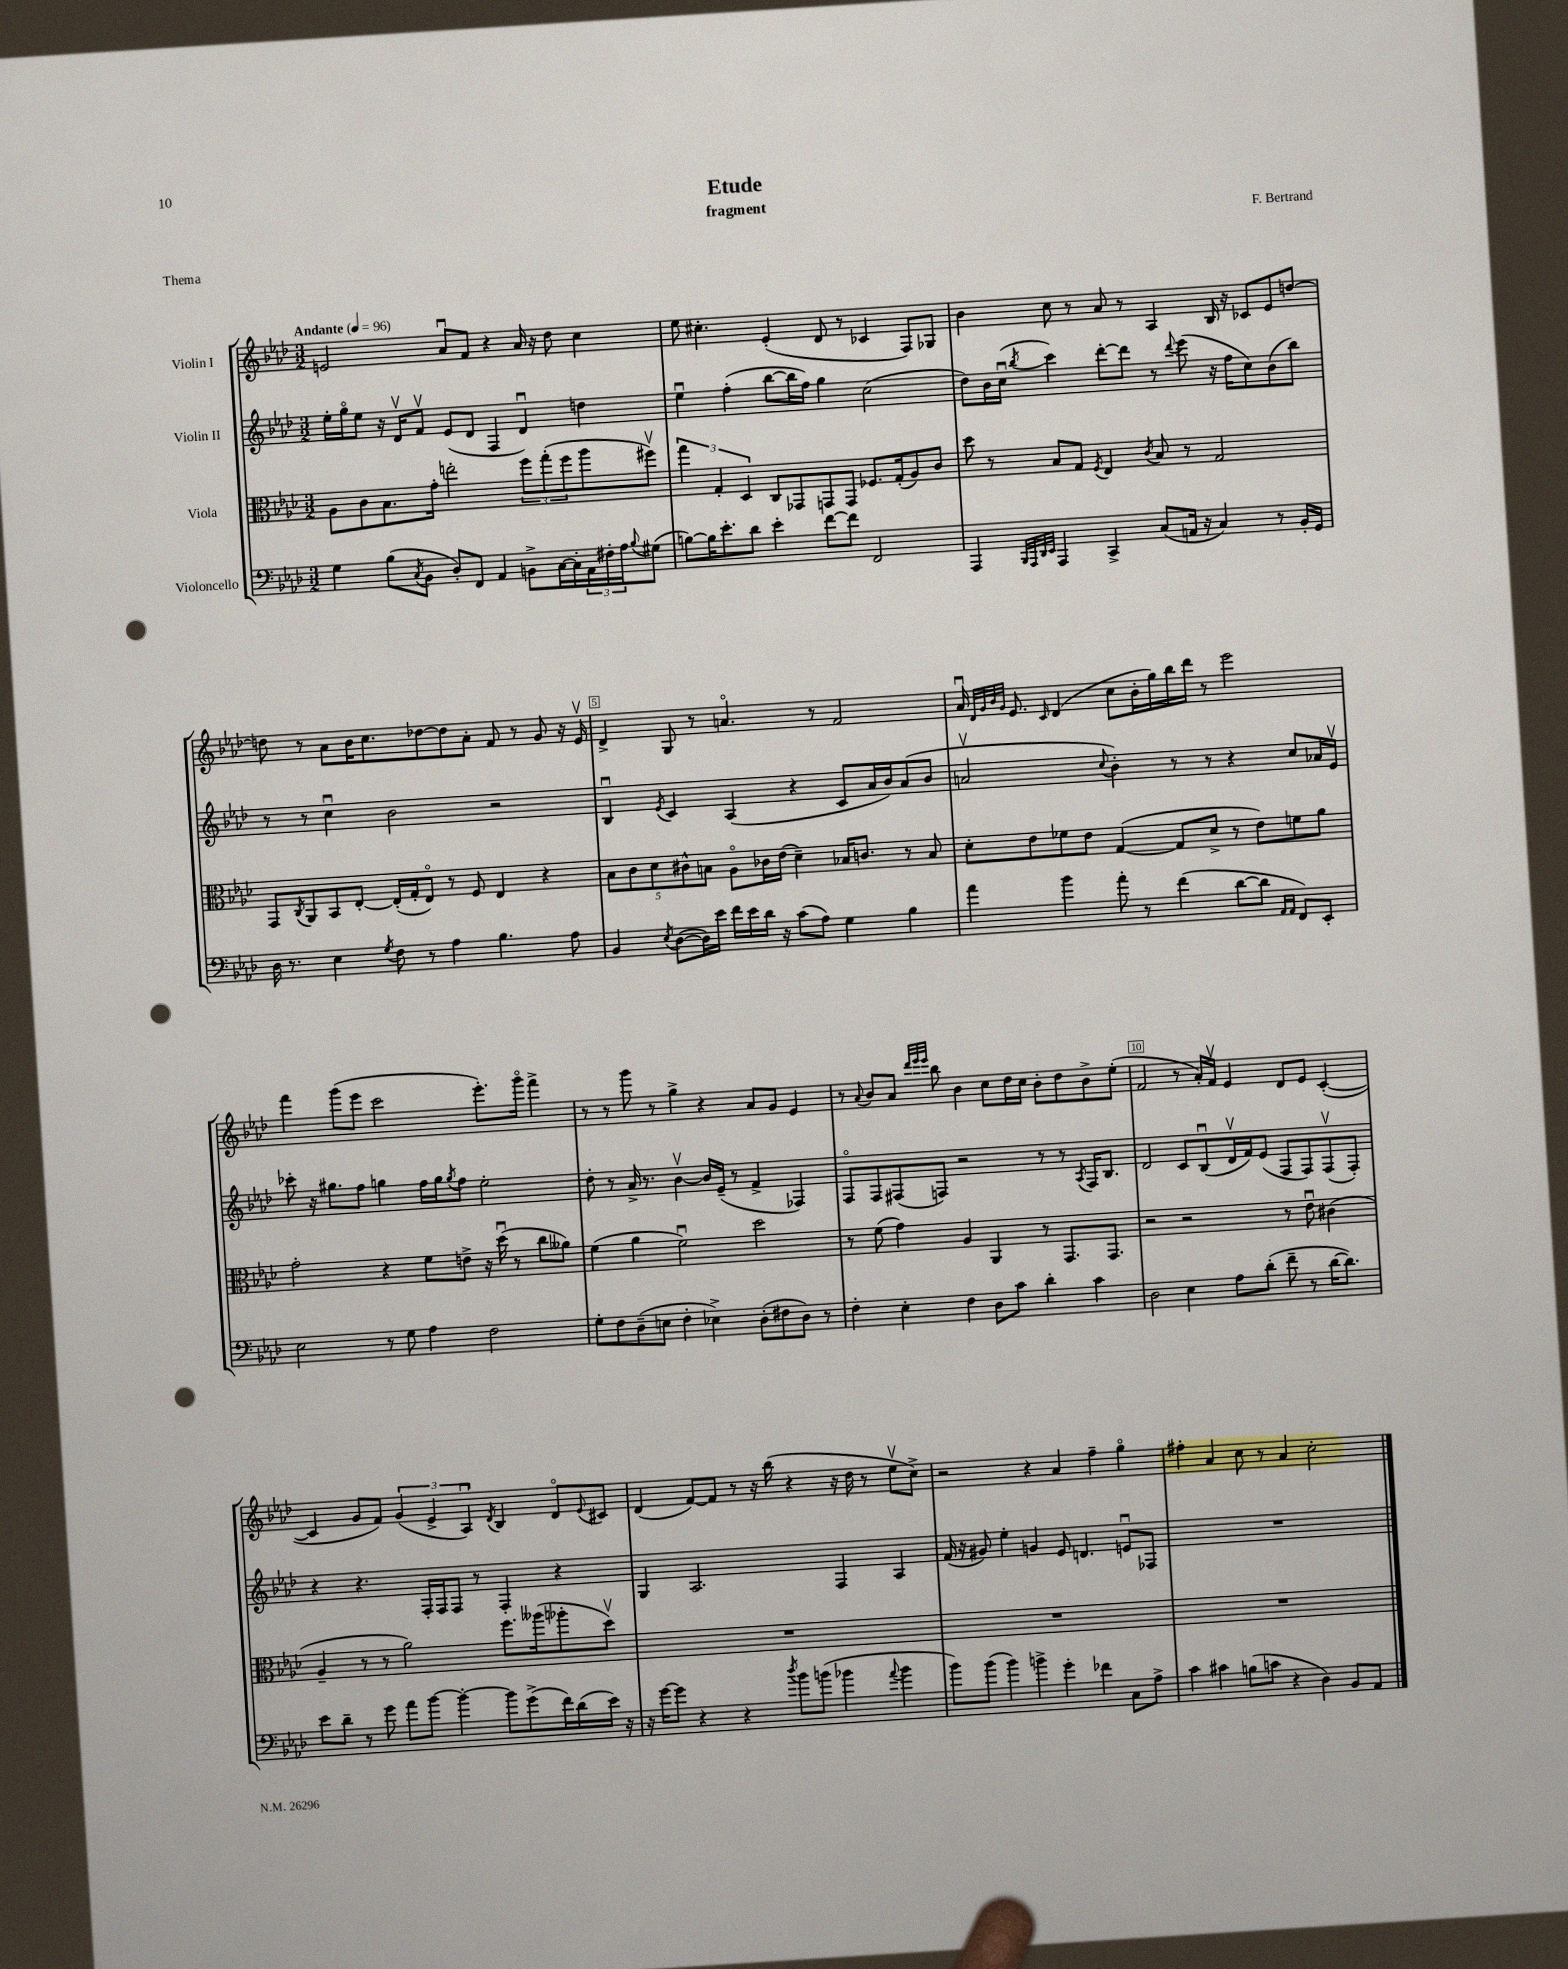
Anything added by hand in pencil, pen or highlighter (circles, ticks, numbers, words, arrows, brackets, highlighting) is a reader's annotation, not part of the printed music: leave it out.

**kern	**kern	**kern	**kern
*staff4	*staff3	*staff2	*staff1
*clefF4	*clefC3	*clefG2	*clefG2
*k[b-e-a-d-]	*k[b-e-a-d-]	*k[b-e-a-d-]	*k[b-e-a-d-]
*M3/2	*M3/2	*M3/2	*M3/2
*MM96	*MM96	*MM96	*MM96
4G	8A-	16ee-'	2e
.	.	16ggo	.
.	8c	8ee-	.
(8B-	8.B-	16r	.
.	.	16d-v	.
8qC	.	.	.
8BB-	.	8fv	.
.	16g'	.	.
8D-')	2ee'	(8e-	8a-u
8FF	.	8d-	8f
4AA-	.	4F	4r
8BB^	12ff	4d-u)	16a-
.	.	.	16r
.	(12gg'	.	.
[16C	.	.	8dd-
.	12ff	.	.
16C']	.	.	.
24AA-	8aa-	4dd	4cc
24F#'	.	.	.
24A-	.	.	.
8qqB-	.	.	.
(8G#	8ff#v)	.	.
=	=	=	=
[8B)	6gg	4ee-u	8ee-
16B]	.	.	4.cc#'
.	6G'	.	.
8.e-'	.	.	.
.	.	(4ff'	.
.	6D-	.	.
8d-	.	.	.
4e-'	8C	[8bb-	(4e-'
.	8GG-	16bb-]	.
.	.	16ff)	.
[8f	8GG	4gg	8d-
8f]	8GG	.	8r
2FF	8.F-	(2cc	4c-
.	(16G'	.	.
.	8A-)	.	8F)
.	8c	.	8G-
=	=	=	=
4AAA-	8dd-	8dd-)	4b-
.	8r	16b-	.
.	.	(16ccu	.
32qqBBB-	.	.	.
32qqAAA-	.	.	.
32qqDD-	.	.	.
32qqEE-	.	8qbb-	.
4AAA-	8B-	4ccc)	8cc
.	8G	.	8r
.	8qF	.	.
4CC^	4E-	[8ddd-'	8a-
.	.	8ddd-]	8r
.	8qc	.	.
(8C	8B-	8r	4A-
.	.	8qqddd-	.
16AA	8r	(8eee-	.
16r	.	.	.
4C)	2G	16r	16B-
.	.	16ff	16r
.	.	8cc)	8c-
8r	.	(8b-	8e-
16BB-'	.	8bb-)	[8dd
16GG	.	.	.
=	=	=	=
16D-	8GG	8r	8dd]
8.r	.	.	.
.	8qC	.	.
.	8AA-	8r	8r
4E-	8BB-	4ccu	8a-
.	[8E-'	.	16b-
.	.	.	8.cc
8qG	.	.	.
8F	(16E-']	2b-	.
.	16G'	.	.
8r	8E-o)	.	[8dd-
4A-	8r	.	8dd-]
.	8F	.	8a-'
4.B-	4E-	2r	8f
.	.	.	8r
.	4r	.	8g
8A-	.	.	16r
.	.	.	16e-v
=	=	=	=
4BB-	10B-	4B-u	4d-^
.	10c	.	.
.	10d-	.	.
8qE-	.	8qe-	.
([8D-	.	4c	8G
.	10c#^^	.	.
16D-])	.	.	8r
.	10B	.	.
16e-	.	.	.
16f	8A-o	(4A-	4.ao
16e-	.	.	.
16d-	16c-	.	.
16r	(16e-	.	.
(8c	4d-~)	4r	.
8A-)	.	.	8r
4G	16B-	8c	2f
.	8.c	.	.
.	.	16a-	.
.	.	16b-)	.
4B-	8r	(8a-	.
.	8B-	8b-	.
=	=	=	=
4a-	8d-'	2av	16a-u
.	.	.	32qqd-
.	.	.	32qqg
.	.	.	32qqb-
.	.	.	32qqg
.	.	.	8.e-
.	8e-	.	.
.	.	.	16qqc
4b-	8f-	.	(4d-
.	8e-	.	.
.	.	8qqcc	.
8a-'	([4G	4b-')	8cc
8r	.	.	16b-'
.	.	.	16gg)
(4f	8G]	8r	16bb-
.	.	.	16ddd-
.	8d-^	8r	8r
[8d-	8r	4r	2eee-
8d-]	8e-)	.	.
16qqAA-	.	.	.
16qqAA-	.	.	.
8FF)	8f	8cc	.
8EE-'	8a-	16a-	.
.	.	16e-v	.
=	=	=	=
2E-	2g'	8ccc-'	4fff
.	.	16r	.
.	.	8.gg#	.
.	.	.	(8ggg
.	.	8ff	8eee-
8r	4r	4gg	2ccc
8G	.	.	.
4A-	8f	16ff	.
.	.	16gg	.
.	.	8qgg	.
.	8e^	8ff	.
2F	16r	2ee-'	8.eee-')
.	(16dd-u	.	.
.	8r	.	.
.	.	.	16gggo
.	8cc	.	4fff^
.	8a--)	.	.
=	=	=	=
8G'	(4f	8dd-'	8r
8F	.	8r	8r
(8D-~	4a-	16a-^	8ggg
.	.	8.r	.
8E	.	.	8r
4F'	2fu)	[4b-v	4gg^
4E-^)	.	16b-]	4r
.	.	(16e-~	.
.	.	8r	.
(8D-'	2dd-	4f^	8a-
8F#	.	.	8g
8D-)	.	4F-)	4e-
8r	.	.	.
=	=	=	=
4F'	8r	8Fo	8r
.	.	.	8qqa-
.	(8f	8F	8b-
4E-'	4g)	(8F#	8a-
.	.	.	32qqddd-
.	.	.	32qqeee-
.	.	.	32qqeee-
.	.	8F)	8bb-
4F	4A-	2r	4b-
8D-	4AA-	.	8cc
8c	.	.	16dd-
.	.	.	16cc
4d-'	8r	8r	8b-'
.	8.GG	8r	8dd-
.	.	8qA-	.
4c	.	16F	8b-^
.	8.GG	8.B-	.
.	.	.	(8ee-'
=	=	=	=
2D-	2r	2d-	2f
4E-	2r	8c	8r
.	.	(8B-u	16a-')
.	.	.	16fv
8A-	.	16d-v	4e-
.	.	16f)	.
(8d-'	.	(8e-	.
8f~	8r	8F	8d-
8r	8e-u	8F)	8e-
[16d-	(4c#	(8Fv	([4c'
8.d-])	.	.	.
.	.	8F')	.
=	=	=	=
8e-	4A-~	4r	4c]
8d-~	.	.	.
8r	8r	4.r	8g
8g	8r	.	8f)
8a-	2a-)	.	(6g
[8b-	.	16F'	.
.	.	.	6e-^
.	.	16F	.
4b-'_	.	8F	.
.	.	.	6A-u)
.	.	8r	.
.	.	.	8qd-
8b-]	8.ff	4F'	4B-
(8g^	.	.	.
.	(16aa--	.	.
16f)	8aa-'	4r	8d-o
(16d-	.	.	.
.	.	.	8qqe-
16e-)	8dd-v)	.	8c#
16r	.	.	.
=	=	=	=
16r	1.r	4G	(4d-
[16g	.	.	.
8g]	.	.	.
4r	.	2.A-	[8f)
.	.	.	8f]
4r	.	.	8r
.	.	.	16r
.	.	.	(16bb-
8qdd-	.	.	.
8b-	.	.	4r
(8b	.	.	.
4b-	.	4F	16r
.	.	.	16dd-
.	.	.	8r
8qqa-	.	.	.
4b-	.	4A-	8ee-v
.	.	.	8cc^)
=	=	=	=
8b-)	1.r	(16f	2r
.	.	16r	.
(8b-	.	8g#)	.
4b-)	.	4ee-'	.
4b^	.	4g	4r
4g'	.	8e-	4a-
.	.	4.d	.
4f-	.	.	4ff~
8C	.	8eu	4ggo
8A-^	.	8F-	.
=	=	=	=
4c	1.r	1.r	4ff#'
4c#	.	.	4a-
(8B	.	.	8cc
8c	.	.	8r
4r	.	.	4a-
4D-)	.	.	2cc'
8BB-	.	.	.
8AA-	.	.	.
==	==	==	==
*-	*-	*-	*-
